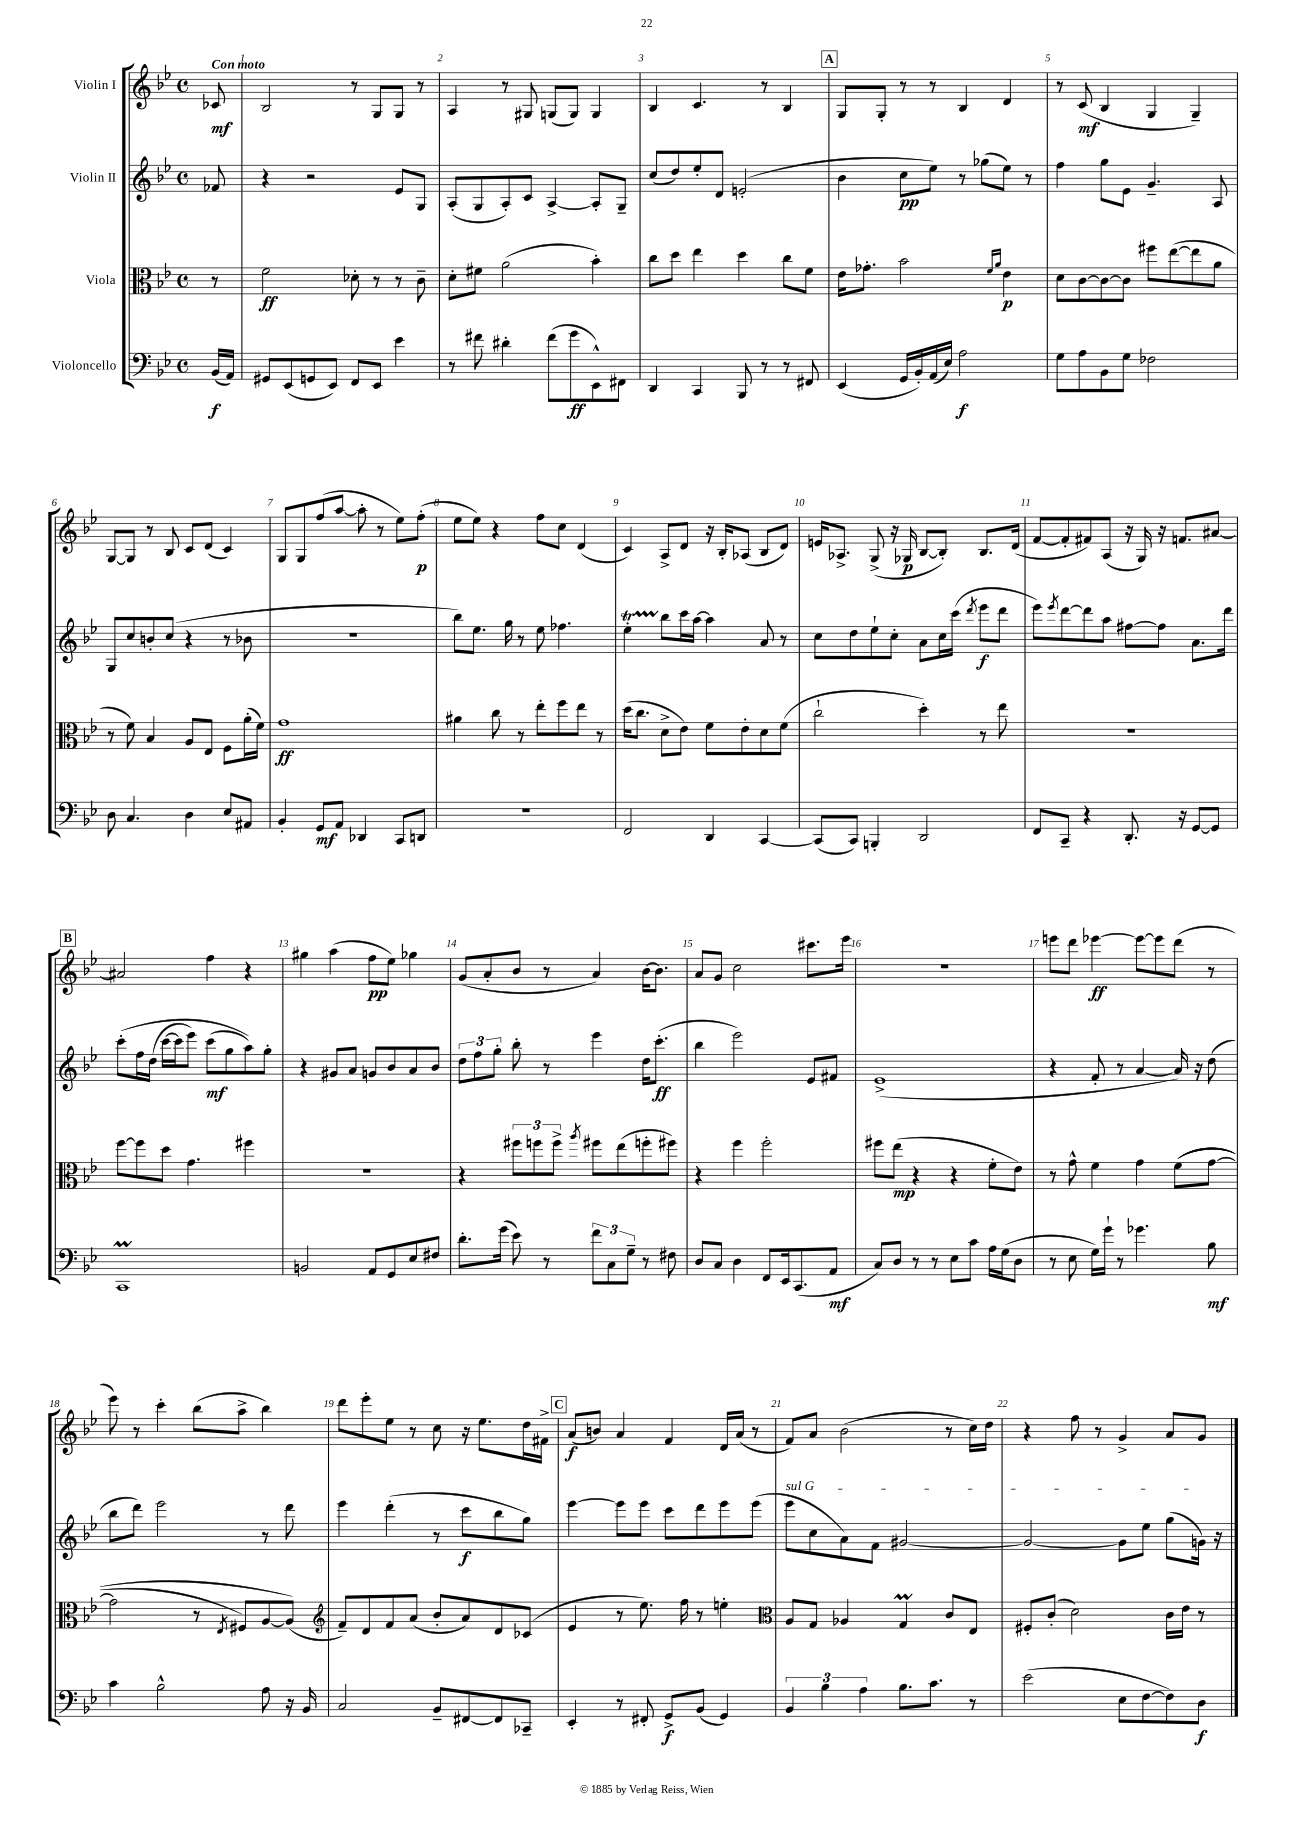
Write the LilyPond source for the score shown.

<<
\new StaffGroup <<
\new Staff = "s0" \with { instrumentName = "Violin I" } {
    \clef treble \key bes \major \defaultTimeSignature \time 4/4 \partial 8 \tempo "Con moto"
    ces'8\mf |
    bes2 r8 g8 g8 r8 |
    a4 r8 gis8 g8( g8) g4 |
    bes4 c'4. r8 bes4 |
    \mark \markup { \box "A" } g8 g8-. r8 r8 bes4 d'4 |
    r8 c'8\mf( bes4 g4 g4--) |
    g8~ g8 r8 bes8 c'8 d'8( c'4) |
    g8 g8 f''8( a''8~ a''8-. r8 ees''8) f''8-.\p( |
    ees''8 ees''8) r4 f''8 c''8 d'4( |
    c'4) a8-> d'8 r16 bes16-. aes8( bes8 d'8) |
    e'16 aes8.-> g8->( r16 ges16\p bes8~ bes8-.) bes8. d'16( |
    f'8~ f'8-. fis'8) a8( r16 g16) r16 f'8. ais'8~ |
    \mark \markup { \box "B" } ais'2 f''4 r4 |
    gis''4 a''4( f''8\pp ees''8) ges''4 |
    g'8( a'8-. bes'8 r8 a'4) bes'16~ bes'8. |
    a'8 g'8 c''2 cis'''8. ees'''16 |
    R1 |
    e'''8 d'''8 ees'''4~\ff ees'''8~ ees'''8 d'''8( r8 |
    ees'''8) r8 c'''4-. bes''8( a''8-> bes''4) |
    d'''8 ees'''8-. ees''8 r8 c''8 r16 ees''8. d''16 fis'16-> |
    \mark \markup { \box "C" } a'8\f( b'8) a'4 f'4 d'16 a'16( r8 |
    f'8) a'8 bes'2( r8 c''16) d''16 |
    r4 f''8 r8 g'4-> a'8 g'8 \bar "|." |
}
\new Staff = "s1" \with { instrumentName = "Violin II" } {
    \clef treble \key bes \major \defaultTimeSignature \time 4/4 \partial 8
    fes'8 |
    r4 r2 ees'8 g8 |
    a8-.( g8 a8-.) c'8 a4~-> a8-. g8-- |
    c''8( d''8) ees''8-. d'8 e'2-.( |
    \mark \markup { \box "A" } bes'4 c''8\pp ees''8) r8 ges''8( ees''8) r8 |
    f''4 g''8 ees'8 g'4.-- a8 |
    g8 c''8 b'8-. c''8( r4 r8 bes'8 |
    R1 |
    bes''8) ees''8. g''16 r8 ees''8 fes''4. |
    ees''4-.\startTrillSpan bes''8\stopTrillSpan c'''16 a''16~ a''4 a'8 r8 |
    c''8 d''8 ees''8-! c''8-. a'8 c''16 c'''16( \acciaccatura { d'''8 } ees'''8\f d'''8 |
    ees'''8) \acciaccatura { ees'''8 } d'''8~ d'''8 a''8 fis''8~ fis''8 a'8. d'''16 |
    \mark \markup { \box "B" } c'''8-.\( f''16 d''16( c'''16~ c'''16 ees'''8) c'''8\mf( g''8 a''8)\) g''8-. |
    r4 gis'8 a'8 g'8 bes'8 a'8 bes'8 |
    \tuplet 3/2 { d''8 f''8 g''8-. } bes''8-. r8 ees'''4 d''16 c'''8.-.\ff( |
    bes''4 ees'''2) ees'8 fis'8 |
    ees'1->( |
    r4 f'8-. r8 a'4~ a'16) r16 d''8( |
    bes''8 d'''8) ees'''2 r8 d'''8 |
    ees'''4 d'''4-.( r8 c'''8\f bes''8 g''8) |
    \mark \markup { \box "C" } ees'''4~ ees'''8 ees'''8 c'''8 d'''8 ees'''8 ees'''8( |
    \once \override TextSpanner.bound-details.left.text = \markup { \italic "sul G" } ees'''8\startTextSpan c''8 a'8) f'8 gis'2~ |
    gis'2~ gis'8 ees''8 g''8( g'16\stopTextSpan) r16 \bar "|." |
}
\new Staff = "s2" \with { instrumentName = "Viola" } {
    \clef alto \key bes \major \defaultTimeSignature \time 4/4 \partial 8
    r8 |
    f'2\ff des'8-. r8 r8 c'8-- |
    d'8-. fis'8 a'2( bes'4-.) |
    c''8 d''8 ees''4 d''4 c''8 f'8 |
    \mark \markup { \box "A" } ees'16 ges'8.-. bes'2 \grace { f'16 a'16 } ees'4\p |
    d'8 c'8~ c'8~ c'8 fis''8 ees''8~( ees''8 a'8 |
    r8 f'8) bes4 a8 ees8 f8 a'16-.( f'16) |
    g'1\ff |
    ais'4 c''8 r8 ees''8-. f''8 ees''8 r8 |
    d''16( c''8. d'8-> ees'8) f'8 ees'8-. d'8 f'8( |
    c''2-! d''4-.) r8 ees''8 |
    r1 |
    \mark \markup { \box "B" } f''8~ f''8 d''8 g'4. fis''4 |
    r1 |
    r4 \tuplet 3/2 { fis''8 f''8 f''8-> } \acciaccatura { a''8 } fis''8 ees''8( f''8-. fis''8) |
    r4 f''4 f''2-. |
    fis''8 ees''8\mp( r4 r4 f'8-. ees'8) |
    r8 g'8-^ f'4 g'4 f'8(\( g'8~ |
    g'2 r8 \acciaccatura { ees8 } fis8) a8~ a8(\) |
    \clef treble f'8--) d'8 f'8 a'8( bes'8-. a'8) d'8 ces'8( |
    \mark \markup { \box "C" } ees'4 r8 ees''8.) f''16 r8 e''4-. |
    \clef alto a8 g8 aes4 g4\prall c'8 ees8 |
    fis8-. c'8-.( d'2) c'16 ees'16 r8 \bar "|." |
}
\new Staff = "s3" \with { instrumentName = "Violoncello" } {
    \clef bass \key bes \major \defaultTimeSignature \time 4/4 \partial 8
    bes,16\f( a,16) |
    gis,8 ees,8( g,8 ees,8) f,8 ees,8 ees'4 |
    r8 fis'8 dis'4-. fis'8( g'8\ff ees,8-^) fis,8 |
    d,4 c,4 bes,,8 r8 r8 fis,8 |
    \mark \markup { \box "A" } ees,4( g,16 bes,16-.) a,16( ees16) a2\f |
    g8 a8 bes,8 g8 fes2 |
    d8 c4. d4 ees8 ais,8 |
    bes,4-. g,8\mf a,8 des,4 c,8 d,8 |
    R1 |
    f,2 d,4 c,4~ |
    c,8( c,8) b,,4-. d,2 |
    f,8 c,8-- r4 d,8.-. r16 g,8~ g,8 |
    \mark \markup { \box "B" } c,1\prall |
    b,2 a,8 g,8 ees8 fis8 |
    d'8.-. g'16( ees'8) r8 \tuplet 3/2 { f'8 c8 g8-- } r8 fis8 |
    d8 c8 d4 f,8 ees,16 c,8.( a,8\mf |
    c8) d8 r8 r8 ees8 c'8 a16 g16( d8 |
    r8 ees8 g16) g'16-! r8 ges'4. bes8\mf |
    c'4 bes2-^ a8 r16 bes,16 |
    c2 bes,8-- fis,8~ fis,8 ces,8-- |
    \mark \markup { \box "C" } ees,4-. r8 fis,8-. g,8->\f bes,8( g,4) |
    \tuplet 3/2 { bes,4 bes4 a4 } bes8. c'8. r8 |
    ees'2( ees8 f8~ f8) d8\f \bar "|." |
}
>>
>>
\layout { \context { \Score \override BarNumber.break-visibility = ##(#f #t #t) barNumberVisibility = #all-bar-numbers-visible } }
